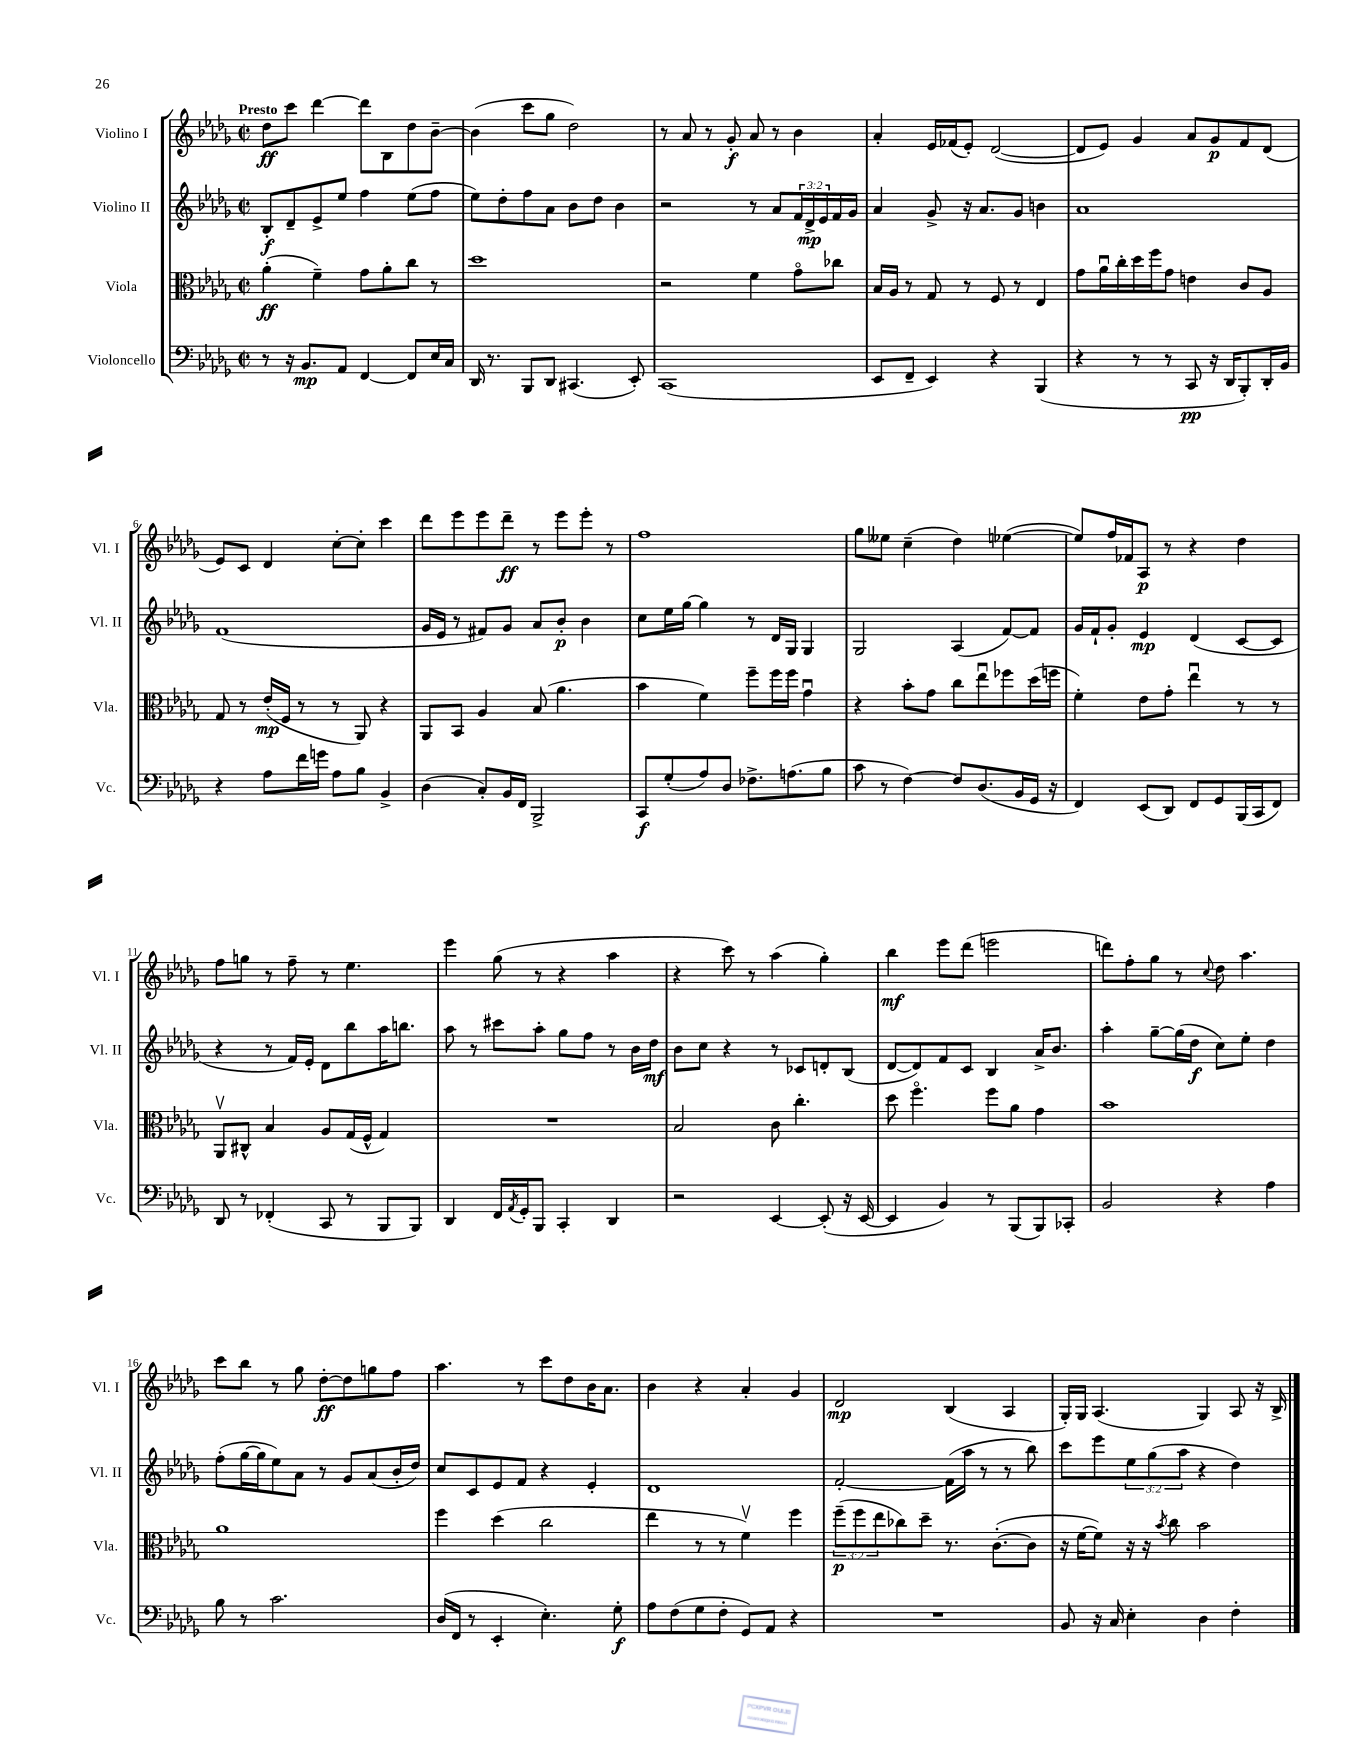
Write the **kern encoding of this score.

**kern	**kern	**kern	**kern
*staff4	*staff3	*staff2	*staff1
*clefF4	*clefC3	*clefG2	*clefG2
*k[b-e-a-d-g-]	*k[b-e-a-d-g-]	*k[b-e-a-d-g-]	*k[b-e-a-d-g-]
*M2/2	*M2/2	*M2/2	*M2/2
*met(c|)	*met(c|)	*met(c|)	*met(c|)
8r	(4a-'	8B-'	8dd-
16r	.	8d-~	8ccc
8.BB-	.	.	.
.	4f~)	8e-^	[4ddd-
8AA-	.	8ee-	.
[4FF	8g-	4ff	8ddd-]
.	8a-'	.	8B-
8FF]	8cc	(8ee-	8dd-
16E-	8r	8ff	[8b-~
16C	.	.	.
=	=	=	=
16DD-	1dd-	8ee-)	(4b-]
8.r	.	.	.
.	.	8dd-'	.
8BBB-	.	8ff	8ccc
8DD-	.	8a-	8gg-
(4.CC#	.	8b-	2dd-)
.	.	8dd-	.
.	.	4b-	.
8EE-')	.	.	.
=	=	=	=
(1CC	2r	2r	8r
.	.	.	8a-
.	.	.	8r
.	.	.	8g-'
.	4f	8r	8a-
.	.	8a-	8r
.	8g-o	24f	4b-
.	.	24d-^	.
.	.	24e-	.
.	8cc-	16f	.
.	.	16g-	.
=	=	=	=
8EE-	16B-	4a-	4a-'
.	16A-	.	.
8FF~	8r	.	.
4EE-)	8G-	8g-^	16e-
.	.	.	(16f-
.	8r	16r	8e-')
.	.	8.a-	.
4r	8F	.	([2d-
.	8r	8g-	.
(4BBB-	4E-	4b	.
=	=	=	=
4r	8g-	1a-	8d-]
.	16a-u	.	8e-)
.	16cc'	.	.
8r	16dd-	.	4g-
.	16ff	.	.
8r	8g-	.	.
8CC	4e	.	8a-
16r	.	.	8g-
16DD-	.	.	.
8BBB-')	8c	.	8f
16DD-'	8A-	.	(8d-
16BB-	.	.	.
=	=	=	=
4r	8G-	(1f	8e-)
.	8r	.	8c
8A-	(16e-'	.	4d-
.	16F	.	.
16f	8r	.	.
16g	.	.	.
8A-	8r	.	[8cc'
8B-	8AA-)	.	8cc']
4BB-^	4r	.	4ccc
=	=	=	=
(4D-	8AA-	16g-	8ddd-
.	.	16e-	.
.	8BB-	8r	8eee-
8C')	4A-	8f#)	8eee-
16BB-	.	8g-	8ddd-~
16FF	.	.	.
2BBB-^	(8B-	8a-	8r
.	4.a-	8b-'	8eee-
.	.	4b-	8eee-'
.	.	.	8r
=	=	=	=
8CC	4b-	8cc	1ff
(8G-'	.	16ee-	.
.	.	[16gg-	.
8A-)	4f)	4gg-]	.
8D-	.	.	.
8.F-^	8ff~	8r	.
.	16ff	16d-	.
(8.A	16ff	16G-	.
.	4g-u	4G-	.
8B-	.	.	.
=	=	=	=
8c	4r	2G-	8gg-
8r	.	.	8ee--
[4F)	8b-'	.	(4cc~
.	8g-	.	.
8F]	8cc	(4A-	4dd-)
(8.D-	8ee-u	.	.
.	8ff-	[8f)	([4ee-
16BB-	.	.	.
16GG-	(16dd-	8f]	.
16r	16ff	.	.
=	=	=	=
4FF)	4f')	16g-	8ee-])
.	.	16f`	.
.	.	8g-'	16ff
.	.	.	16f-
(8EE-	8e-	4e-	8A-
8DD-)	8g-'	.	8r
8FF	4ee-u	(4d-	4r
8GG-	.	.	.
(16BBB-	8r	[8c	4dd-
16CC	.	.	.
8FF)	8r	8c]	.
=	=	=	=
8DD-	8AA-v	4r	8ff
8r	8C#^^	.	8gg
(4FF-'	4B-	8r	8r
.	.	16f)	8ff~
.	.	16e-'	.
8CC	8A-	8d-	8r
8r	(16G-	8bb-	4.ee-
.	16F^^	.	.
8BBB-	4G-)	16aa-	.
.	.	8.bb	.
8BBB-)	.	.	.
=	=	=	=
4DD-	1r	8aa-	4eee-
.	.	8r	.
16FF	.	8ccc#	(8gg-
8qAA-	.	.	.
16GG-'	.	.	.
8BBB-	.	8aa-'	8r
4CC'	.	8gg-	4r
.	.	8ff	.
4DD-	.	8r	4aa-
.	.	16b-	.
.	.	16dd-	.
=	=	=	=
2r	2B-	8b-	4r
.	.	8cc	.
.	.	4r	8ccc)
.	.	.	8r
[4EE-	8c	8r	(4aa-
.	4.cc'	8c-	.
(8EE-']	.	8d'	4gg-')
16r	.	(8B-	.
[16EE-	.	.	.
=	=	=	=
4EE-]	8dd-	[8d-	4bb-
.	4.ffo	8d-])	.
4BB-)	.	8f	8eee-
.	.	8c	(8ddd-
8r	8ff	4B-	2eee
(8BBB-	8a-	.	.
8BBB-)	4g-	16a-^	.
.	.	8.b-	.
8CC-'	.	.	.
=	=	=	=
2BB-	1b-	4aa-'	8ddd)
.	.	.	8ff'
.	.	[8gg-~	8gg-
.	.	(16gg-]	8r
.	.	16dd-	.
.	.	.	8qqcc
4r	.	8cc)	8dd-
.	.	8ee-'	4.aa-
4A-	.	4dd-	.
=	=	=	=
8B-	1a-	(8ff'	8ccc
8r	.	[16gg-	8bb-
.	.	16gg-]	.
2.c	.	8ee-)	8r
.	.	8a-	8gg-
.	.	8r	[8dd-'
.	.	8g-	8dd-]
.	.	(8a-	8gg
.	.	16b-'	8ff
.	.	16dd-)	.
=	=	=	=
(16D-	4ff	8cc	4.aa-
16FF	.	.	.
8r	.	8c	.
4EE-'	(4dd-	8e-	.
.	.	8f	8r
4.E-')	2cc	4r	8ccc
.	.	.	8dd-
.	.	4e-'	16b-
.	.	.	8.a-
8G-'	.	.	.
=	=	=	=
8A-	4ee-	1d-	4b-
(8F	.	.	.
8G-	8r	.	4r
8F'	8r	.	.
8GG-)	4fv)	.	4a-'
8AA-	.	.	.
4r	4ff	.	4g-
=	=	=	=
1r	(12ff~	[2f'	2d-
.	12ff	.	.
.	12ee-	.	.
.	8cc-)	.	.
.	8dd-~	.	.
.	8.r	(16f]	(4B-
.	.	16aa-	.
.	.	8r	.
.	([8.c'	.	.
.	.	8r	4A-
.	8c]	8bb-)	.
=	=	=	=
8BB-	16r	8ccc	16G-')
.	[16f	.	16G-
16r	8f])	8eee-	(4.A-
16C	.	.	.
4E-'	16r	12ee-	.
.	16r	.	.
.	.	(12gg-	.
.	8qb-	.	.
.	8cc	.	.
.	.	12aa-	.
4D-	2b-	4r	4G-)
4F'	.	4dd-)	8A-
.	.	.	16r
.	.	.	16B-^
==	==	==	==
*-	*-	*-	*-
